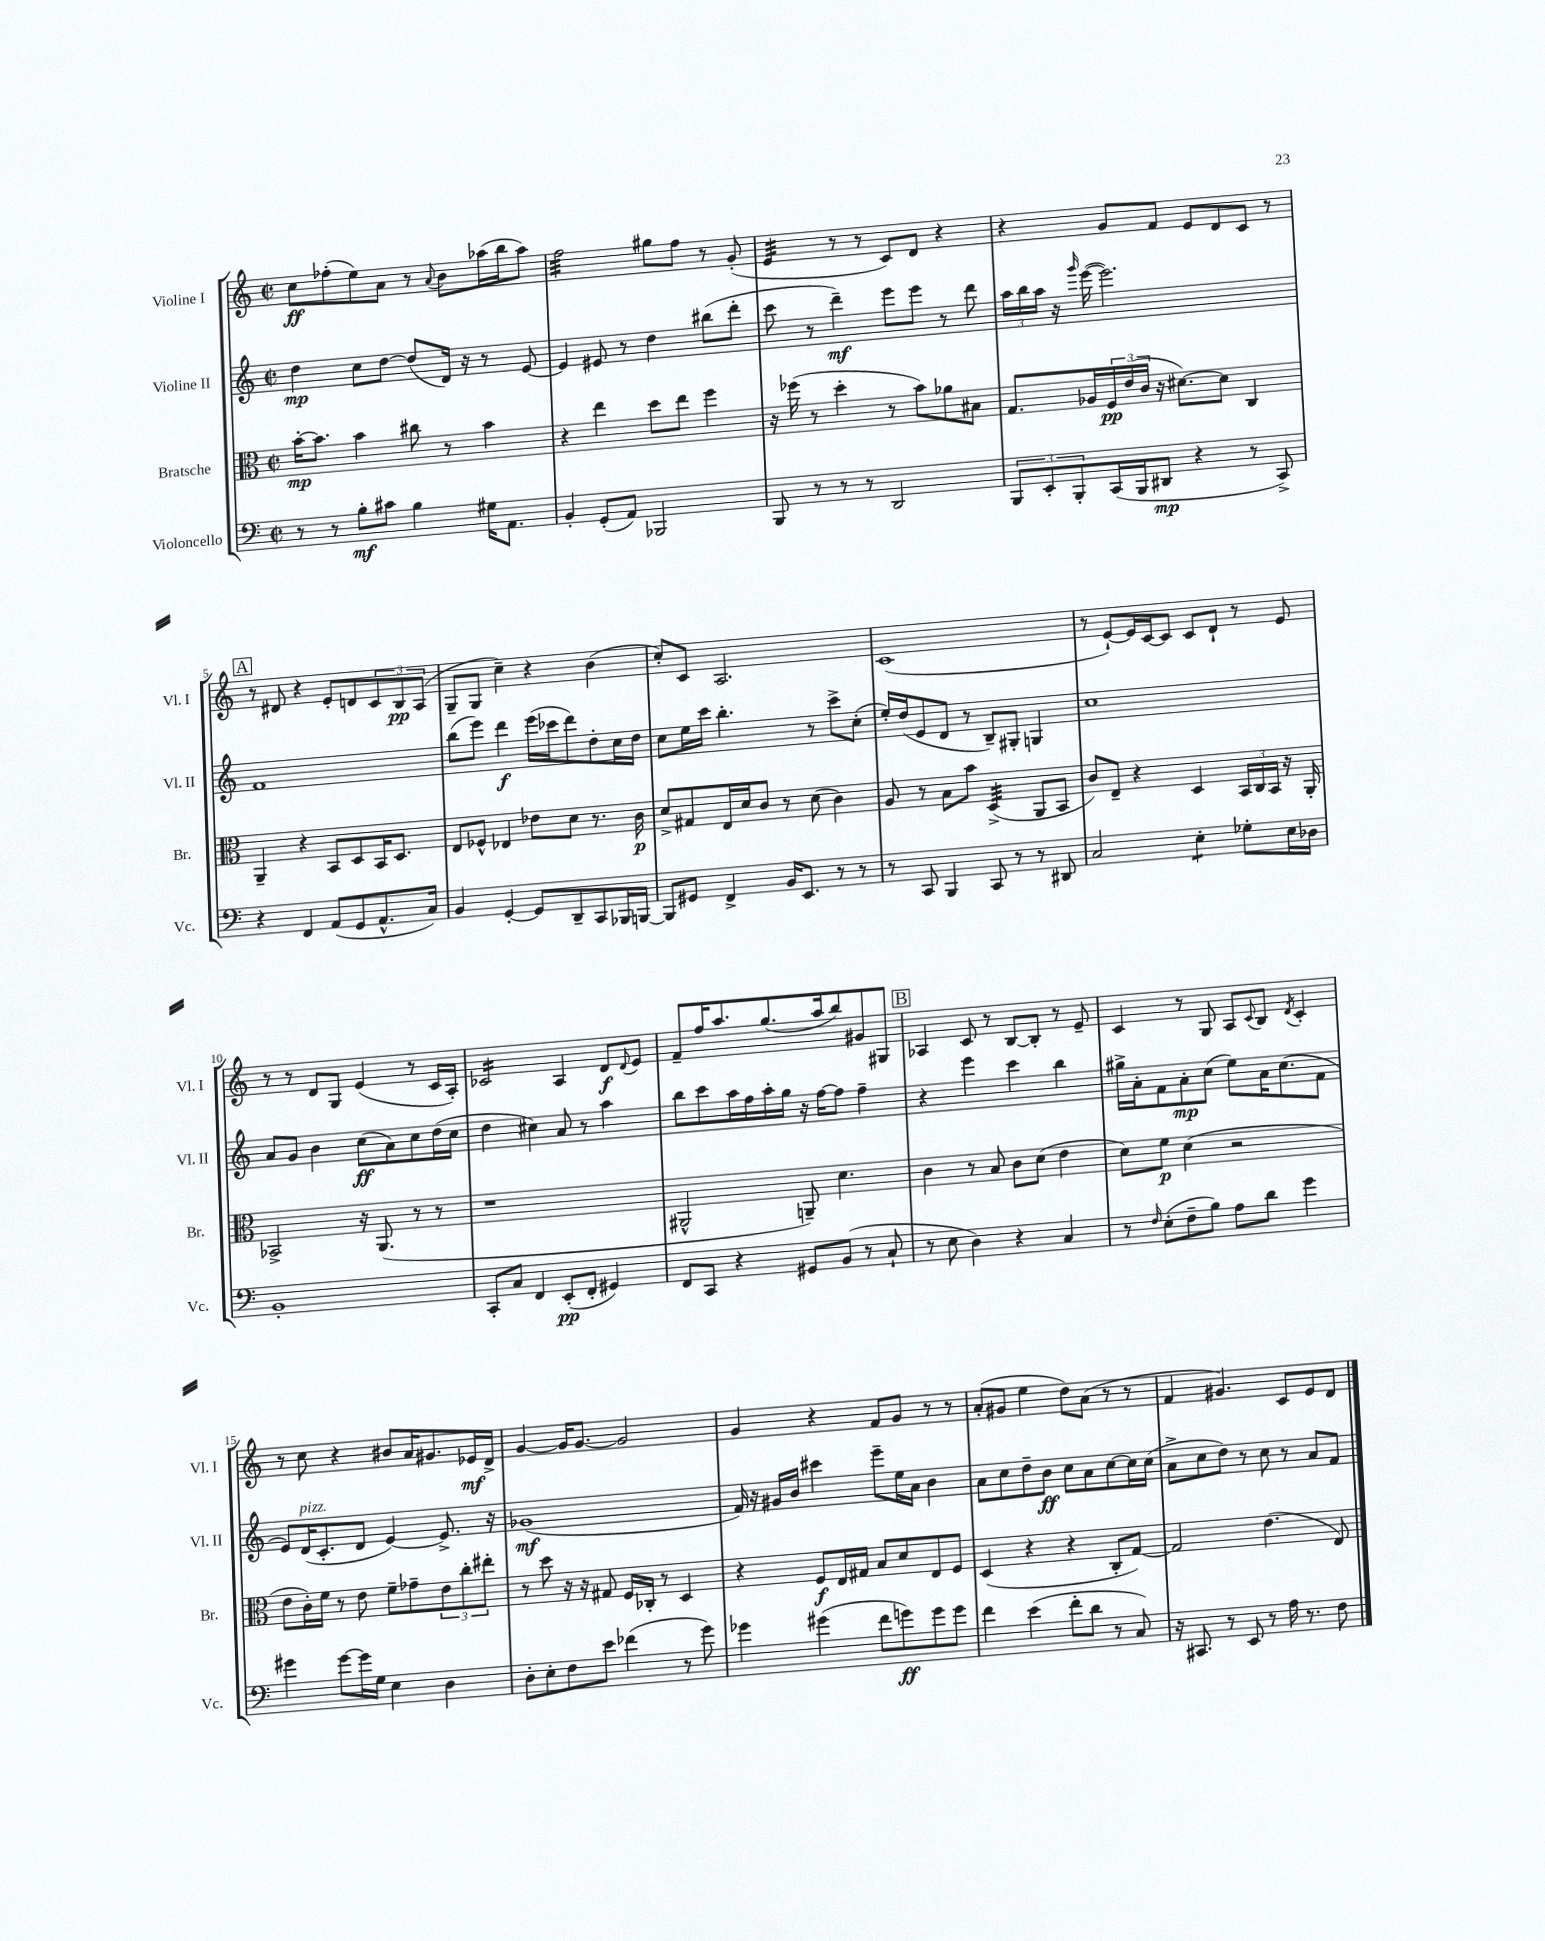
<<
\new StaffGroup <<
\new Staff = "s0" \with { instrumentName = "Violine I" shortInstrumentName = "Vl. I" } {
    \clef treble \key c \major \defaultTimeSignature \time 2/2
    c''8\ff fes''8-.( e''8) a'8 r8 \appoggiatura { a'8 } b'8 aes''16( b''16 aes''8) |
    f''2:32 gis''8 f''8 r8 g'8-.( |
    e'4:32 r8 r8 c'8) d'8 r4 |
    r4 g'8 f'8 e'8 d'8 c'8 r8 |
    \mark \markup { \box "A" } r8 dis'8 r4 e'8-. d'8 \tuplet 3/2 { c'8 b8\pp a8( } |
    g8-- g8 c''4--) r4 b'4( |
    c''8-.) c'8 a2. |
    c'1( |
    r8 e'8~-!) e'16 c'16~ c'8 c'8 d'8-! r8 e'8 |
    r8 r8 d'8 g8 e'4( r8 c'16 a16-.) |
    ces'2:16 a4 d'8\f \appoggiatura { d'8 } e'8 |
    f'8-- f''16 a''8. g''8.( a''16 b''8) gis'8 gis8 |
    \mark \markup { \box "B" } aes4 c'8 r8 b8~ b8-. r8 e'8-- |
    c'4 r8 g8 a8 \appoggiatura { c'8 } b8 \acciaccatura { d'8 } c'4-. |
    r8 c''8 r4 bis'8 a'16 gis'8. ees'16\mf d'16-> |
    g'4~ g'16 g'8.~ g'2 |
    g'4 r4 f'8 g'8 r8 r8 |
    a'8-.( gis'8 e''4 d''8) a'8( r8 r8 |
    f'4 gis'4.) c'8 e'8 d'8 \bar "|." |
}
\new Staff = "s1" \with { instrumentName = "Violine II" shortInstrumentName = "Vl. II" } {
    \clef treble \key c \major \defaultTimeSignature \time 2/2
    d''4\mp c''8 d''8~ d''8( d'16) r16 r8 e'8~ |
    e'4 eis'8 r8 d''4 bis''8( d'''8-. |
    c'''8 r8 d'''4--\mf) e'''8 e'''8 r8 d'''8 |
    \tuplet 3/2 { a''16 b''16 a''16 } r16 \grace { g'''16 } e'''16~( e'''2.) |
    \mark \markup { \box "A" } f'1 |
    b''8( e'''8) d'''4\f e'''16( ces'''16 d'''8) d''8-. c''16 d''16 |
    c''8 e''16 c'''16 b''4.-. r8 c'''8-> c''8-.( |
    e''16-.) d''16( e'8 d'8 r8 b8--) gis8-. g4 |
    c''1 |
    a'8 g'8 b'4 c''8\ff( a'8) c''8 d''16( c''16 |
    d''4 cis''4) a'8 r8 a''4 |
    b''8 c'''8 a''16 f''16 a''16-. g''16 r16 f''16~ f''8 f''4-- |
    \mark \markup { \box "B" } r4 e'''4 c'''4 b''4 |
    gis''16-> a'16-. f'8 a'8-.\mp c''8( e''8) a'16 c''8.( f'8 |
    e'8) d'16^\markup { \italic "pizz." }( c'8.-. d'8 e'4~) e'8.-> r16 |
    ges'1\mf( |
    f'16) r16 gis'16 b'16 cis'''4 e'''8-- e''16 a'16 b'4 |
    a'8 c''8 d''8-- b'8\ff c''8 a'8 c''8~ c''16 c''16( |
    a'8-> c''8 d''8) r8 c''8 r8 a'8 f'8 \bar "|." |
}
\new Staff = "s2" \with { instrumentName = "Bratsche" shortInstrumentName = "Br." } {
    \clef alto \key c \major \defaultTimeSignature \time 2/2
    b'16~-.\mp b'8. b'4 cis''8 r8 b'4 |
    r4 e''4 d''8 e''8 f''4 |
    r16 fes''16( r8 d''4-. r8 b'8) aes'8 bis8 |
    g8. aes16 \tuplet 3/2 { f16\pp e'16( c'16 } r16 dis'8.~) dis'8 c4 |
    \mark \markup { \box "A" } a,4-- r4 b,8 d8 b,16 d8. |
    e8 fes8-^ ees4 ees'8 d'8 r8. c'16\p |
    d'8-> gis8 e16 d'16 c'8 r8 d'8( c'4) |
    a8 r8 b8 b'8 d4:32->( a,8 b,8 |
    c'8) e8-- r4 d4 \tuplet 3/2 { b,16 c16 b,16 } r16 a,16-. |
    bes,2-> r16 a,8.( r8 r8 |
    r1 |
    ais,2-^ a,8--) d'4. |
    \mark \markup { \box "B" } c'4 r8 b8 c'8 d'8( e'4 |
    d'8) f'8\p d'4( r2 |
    e'8 c'16-.) f'16 r8 e'8 f'8-- ges'8-- \tuplet 3/2 { e'8 c''8-. eis''8-. } |
    r8 d''8 r16 r16 gis8 f16 ces16-. r8 d4 |
    r4 f8\f e16 gis16 b8 d'8 e8 f8 |
    d4( r4 r4 c8-. g8~) |
    g2 e'4.( e8) \bar "|." |
}
\new Staff = "s3" \with { instrumentName = "Violoncello" shortInstrumentName = "Vc." } {
    \clef bass \key c \major \defaultTimeSignature \time 2/2
    r8 r8 b8-.\mf cis'8 b4 gis16 a,8. |
    b,4-. g,8-.( a,8) bes,,2 |
    b,,8 r8 r8 r8 d,2 |
    \tuplet 3/2 { b,,8 e,8-. b,,8-. } c,16( b,,16 dis,8\mp r4 r8 c,8->) |
    \mark \markup { \box "A" } r4 f,4 a,8( g,8 a,8.-^ c16) |
    b,4 g,4~-. g,8 d,8-- c,8 bes,,16 b,,16~ |
    b,,8 gis,8 f,4-> b,16 e,8. r8 r8 |
    r8 c,8 b,,4 c,8 r8 r8 dis,8 |
    c2 e4:8-. ges8-. e16 des16 |
    b,1-. |
    c,8-. c8 f,4 e,8-.\pp( f,8-. gis,4) |
    f,8 c,8 r4 gis,8 b,8( r8 c8-! |
    \mark \markup { \box "B" } r8 e8 d4) r4 c4 |
    r8 \grace { f16 } e8-.( f8-- b8) a8 d'8 g'4 |
    gis'4 gis'8~ gis'16 g16 e4 d4 |
    d8-. e8-. f8 e'8 fes'4( r8 g'8) |
    ges'4 gis'4( f'8 g'8\ff) g'8 g'8 |
    f'4 e'4( f'8-. d'8 r8 c8) |
    r16 cis,8. r8 e,8 r8 a16 r8. f8 \bar "|." |
}
>>
>>
